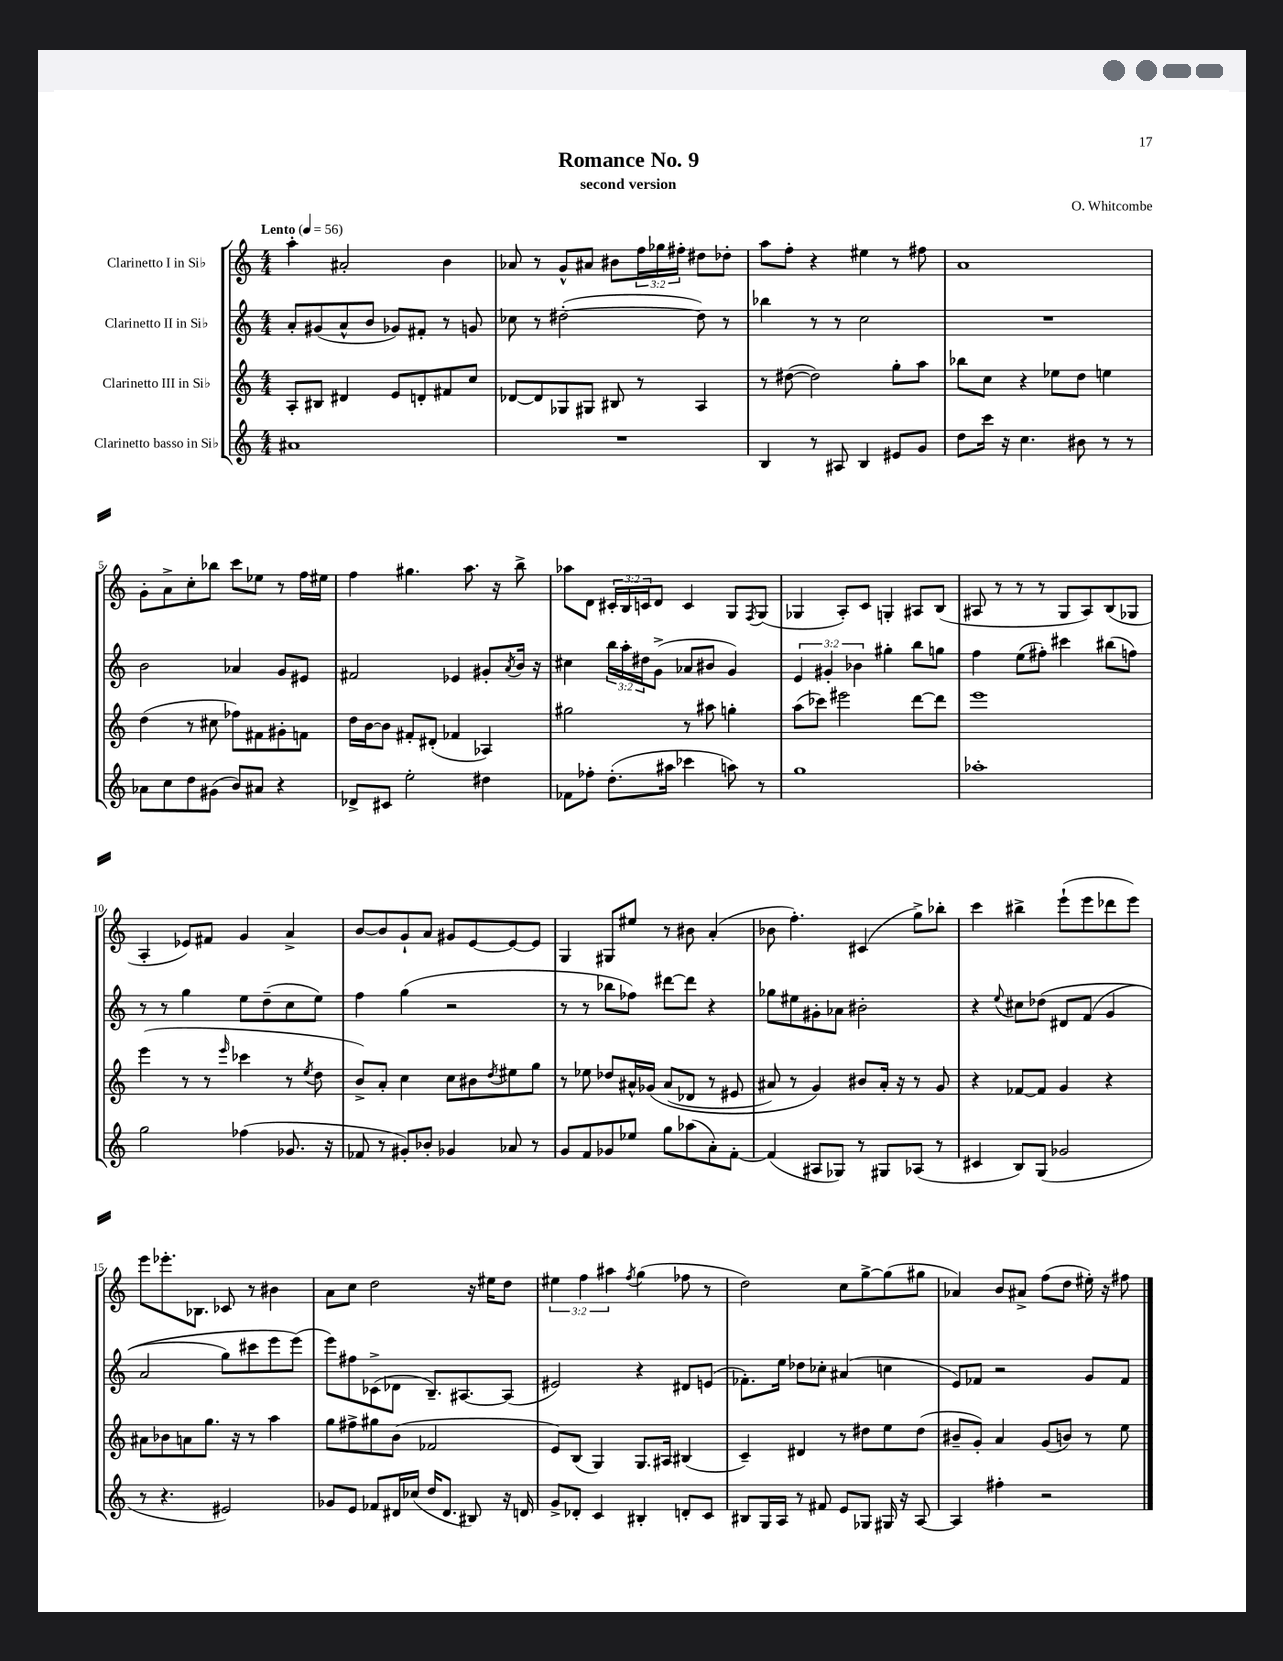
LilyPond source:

\header { title = "Romance No. 9" composer = "O. Whitcombe" subtitle = "second version" }
<<
\new StaffGroup <<
\new Staff = "s0" \with { instrumentName = "Clarinetto I in Sib" } {
    \clef treble \key c \major \numericTimeSignature \time 4/4 \override Staff.TupletNumber.text = #tuplet-number::calc-fraction-text \tempo "Lento" 4 = 56
    a''4-. ais'2-. b'4 |
    aes'8 r8 g'8-^ ais'8 bis'8 \tuplet 3/2 { f''16 ges''16 fis''16-. } dis''8 des''8-. |
    a''8 f''8-. r4 eis''4 r8 fis''8 |
    a'1 |
    g'8-. a'8-> c''8-. bes''8 c'''8 ees''8 r8 f''16 eis''16 |
    f''4 gis''4. a''8. r16 b''8-> |
    aes''8 d'8 \tuplet 3/2 { cis'16-. b16 c'16 } d'8 c'4 g8 \acciaccatura { f8 } g8( |
    ges4 a8-.) c'8 g4-. ais8 b8( |
    ais8 r8 r8 r8 g8 ais8) b8( ges8 |
    a4-. ees'8) fis'8 g'4 a'4-> |
    b'8~ b'8 g'8-! a'8 gis'8 e'8~ e'8~ e'8 |
    g4 gis8 eis''8 r8 bis'8 a'4-.( |
    bes'8 f''4.-.) cis'4( g''8->) bes''8-. |
    c'''4 bis''4-> e'''8-!( e'''8 des'''8 e'''8) |
    e'''8 ees'''8.-. bes8. ces'8 r8 bis'4 |
    a'8 c''8 d''2 r16 eis''16 d''8 |
    \tuplet 3/2 { eis''4 f''4 ais''4 } \acciaccatura { f''8 } g''4( fes''8 r8 |
    d''2) c''8 g''8~-> g''8( gis''8 |
    aes'4) b'8 ais'8-> f''8( d''8 eis''16-.) r16 fis''8 \bar "|." |
}
\new Staff = "s1" \with { instrumentName = "Clarinetto II in Sib" } {
    \clef treble \key c \major \numericTimeSignature \time 4/4 \override Staff.TupletNumber.text = #tuplet-number::calc-fraction-text
    a'8-. gis'8( a'8-^ b'8 ges'8) fis'8-. r8 g'8 |
    ces''8 r8 dis''2~-.( dis''8) r8 |
    bes''4 r8 r8 c''2 |
    R1 |
    b'2 aes'4 g'8 eis'8 |
    fis'2 ees'4 gis'8-. \acciaccatura { a'8 } b'16 r16 |
    cis''4 \tuplet 3/2 { b''16 a''16-. dis''16 } g'8->( aes'8 bis'8 g'4) |
    \tuplet 3/2 { e'4 gis'4-. bes'4 } gis''4-. b''8 g''8 |
    f''4 e''8( fis''8-.) cis'''4 bis''8( f''8) |
    r8 r8 g''4 e''8 d''8--( c''8 e''8) |
    f''4 g''4( r2 |
    r8 r8 bes''8 fes''8) dis'''8~ dis'''8 r4 |
    ges''8 eis''8 gis'8-. aes'8 bis'2-. |
    r4 \appoggiatura { e''8 } cis''8 des''8\( dis'8 f'8( g'4 |
    a'2 g''8) cis'''8 e'''8 e'''8(\) |
    e'''8) fis''8 ces'8->( des'8 b8.--) ais8.~ ais8( |
    eis'2) r4 dis'8 e'8( |
    fes'8.-.) e''16 des''8 ces''8-. ais'4( c''4 |
    e'8) fes'8 r2 g'8 fes'8 \bar "|." |
}
\new Staff = "s2" \with { instrumentName = "Clarinetto III in Sib" } {
    \clef treble \key c \major \numericTimeSignature \time 4/4
    a8-. bis8 dis'4 e'8 d'8-. fis'8 c''8 |
    des'8~ des'8 ges8 gis8 bis8 r8 a4 |
    r8 dis''8~( dis''2) g''8-. a''8 |
    bes''8 c''8 r4 ees''8 d''8 e''4 |
    d''4( r8 cis''8 fes''8) fis'8 gis'8-. f'8 |
    d''16 b'16~ b'8 fis'8-. dis'8-.( fes'4 aes4) |
    gis''2 r8 ais''8 g''4-. |
    a''8( ces'''8) eis'''2 d'''8~ d'''8 |
    e'''1 |
    e'''4( r8 r8 \grace { e'''16 } ces'''4 r8 \acciaccatura { e''8 } d''8 |
    b'8->) a'8-. c''4 c''8 bis'8 \acciaccatura { d''8 } eis''8 g''8 |
    r8 ees''8 des''8 ais'16-^ ges'16\( ais'8( des'8 r8 eis'8 |
    ais'8) r8 g'4\) bis'8 ais'16-. r16 r8 g'8 |
    r4 fes'8~ fes'8 g'4 r4 |
    ais'8 bes'8 a'8 g''8. r16 r8 a''4 |
    g''8 fis''8-> gis''8 b'8( fes'2 |
    e'8) b8( g4) g8. ais16 bis4( |
    c'4--) dis'4 r8 dis''8 e''8 dis''8( |
    bis'8-- g'8-.) a'4 g'8( b'8) r8 e''8 \bar "|." |
}
\new Staff = "s3" \with { instrumentName = "Clarinetto basso in Sib" } {
    \clef treble \key c \major \numericTimeSignature \time 4/4
    ais'1 |
    R1 |
    b4 r8 ais8 b4 eis'8 g'8 |
    d''8 c'''16 r16 c''4. bis'8 r8 r8 |
    aes'8 c''8 d''8 gis'8( b'8) ais'8 r4 |
    des'8-> cis'8 e''2-. dis''4 |
    fes'8 fes''8-. d''8.-.( ais''16 ces'''4 a''8) r8 |
    g''1 |
    aes''1-. |
    g''2 fes''4( ges'8. r16 |
    fes'8 r8 gis'8-.) bes'8-. ges'4 aes'8 r8 |
    g'8 f'8 ges'8 ees''8 g''8 aes''8( a'8-.) f'8~-. |
    f'4( ais8 ges8) r8 gis8 aes8( r8 |
    cis'4 b8) g8( ges'2 |
    r8 r4. eis'2) |
    ges'8 e'8 fes'8 dis'16 ces''16( d''16 dis'8. bis8) r16 d'16 |
    g'8-> des'8-. c'4 bis4-. d'8-. c'8 |
    bis8 g16 a16 r8 fis'8 e'8 ges8 gis16 r16 a8~ |
    a4 fis''4-. r2 \bar "|." |
}
>>
>>
